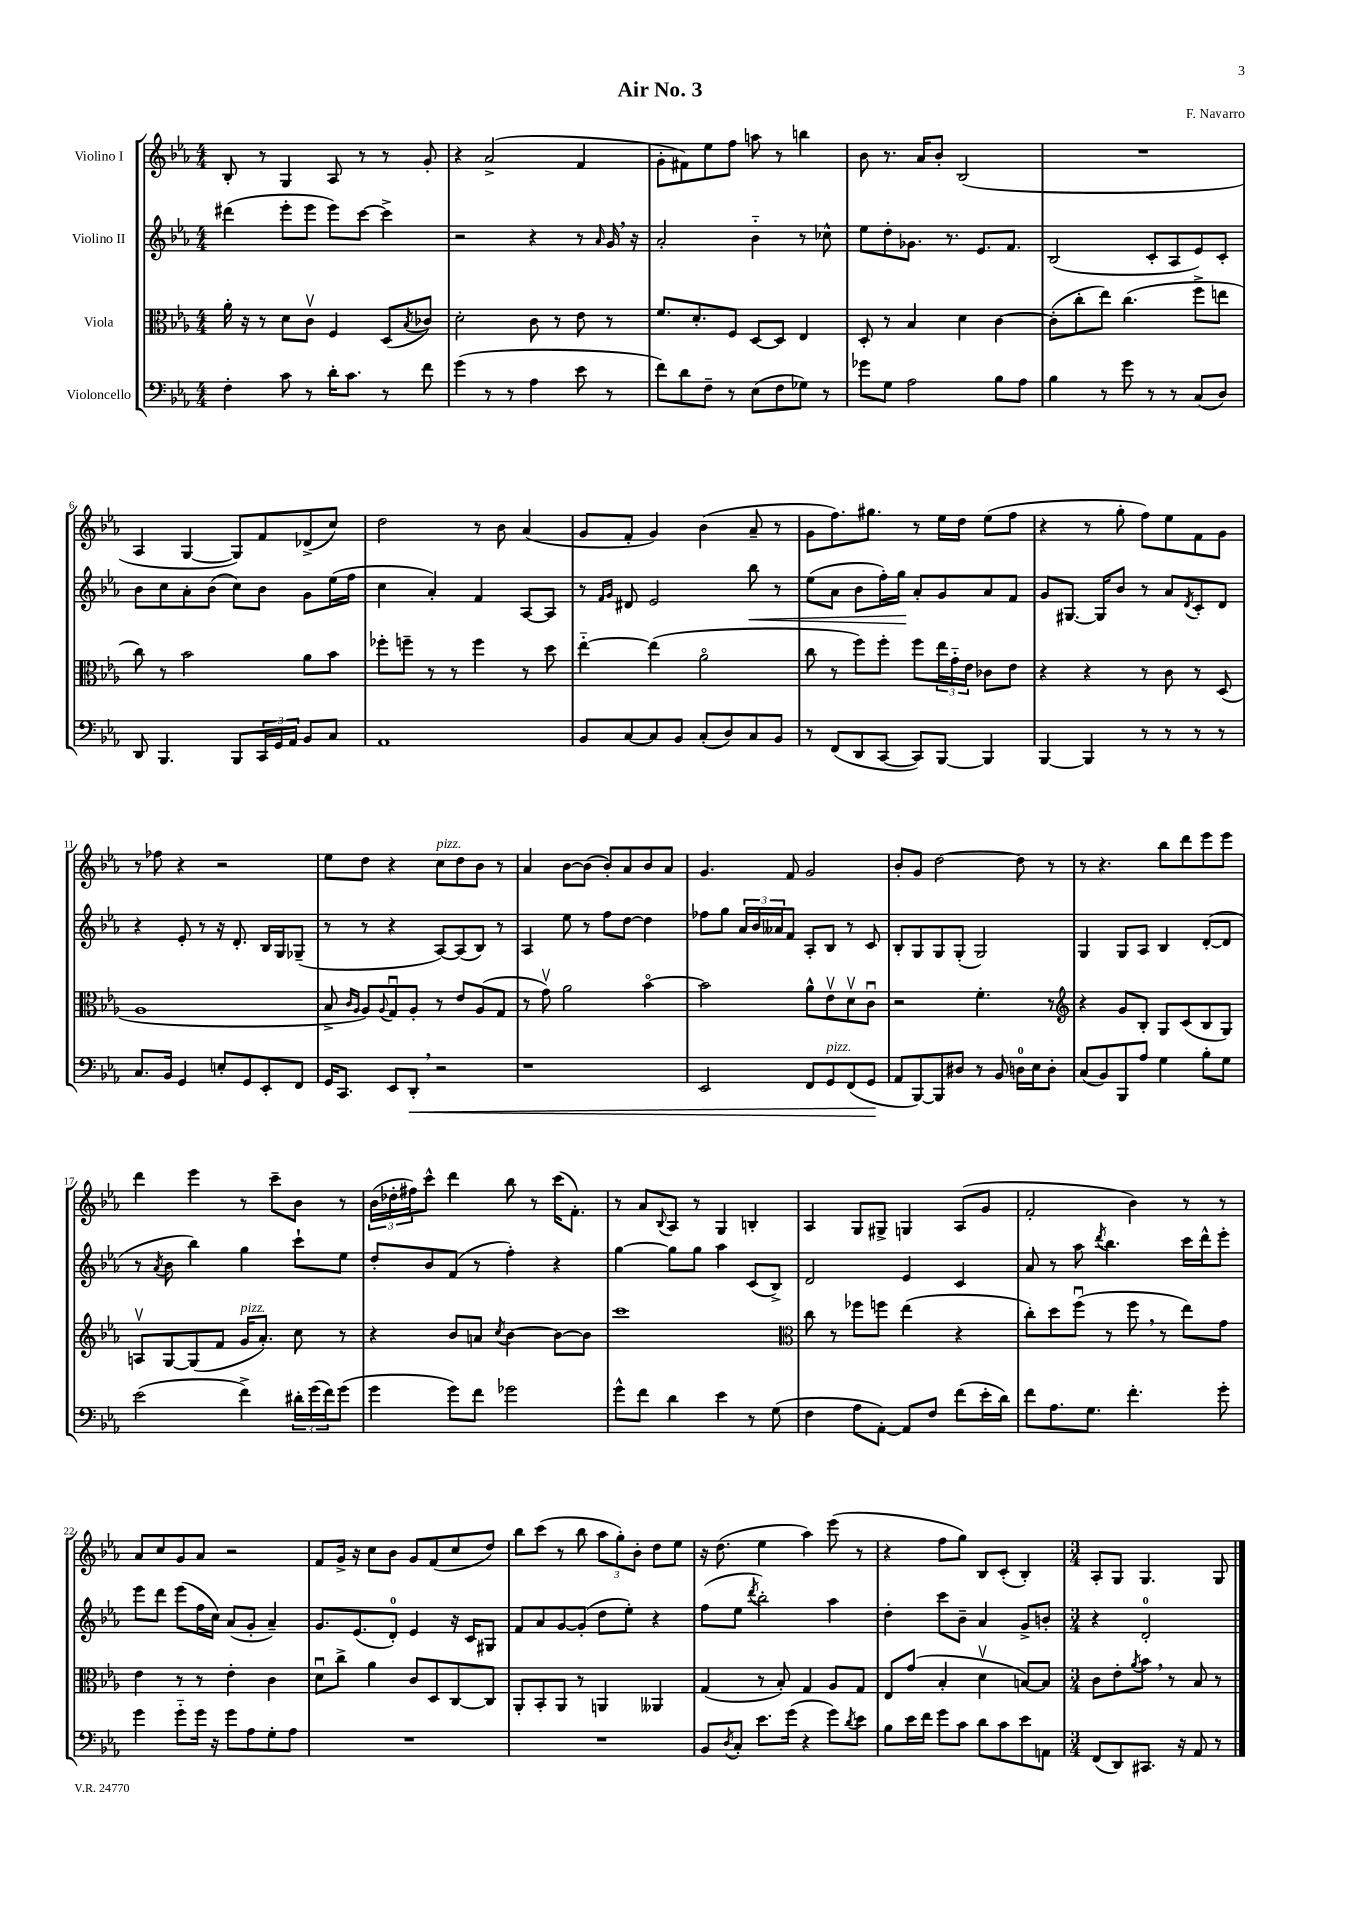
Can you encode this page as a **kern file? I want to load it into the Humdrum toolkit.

**kern	**kern	**kern	**kern
*staff4	*staff3	*staff2	*staff1
*clefF4	*clefC3	*clefG2	*clefG2
*k[b-e-a-]	*k[b-e-a-]	*k[b-e-a-]	*k[b-e-a-]
*M4/4	*M4/4	*M4/4	*M4/4
4F'\	16a-'\	(4ddd#\	8B-'/
.	16r	.	.
.	8r	.	8r
8c\	8d\L	8eee-'\L	4G/
8r	8cv\J	8eee-\J	.
16d'\LK	4F/	8eee-\L)	8A-/
8.c\J	.	.	.
.	.	[8ccc\J	8r
8r	(8D/L	4ccc^\]	8r
.	8qB-/	.	.
8f\	8c-/J)	.	8g'/
=	=	=	=
(4g\	2d'\	2r	4r
8r	.	.	(2a-^/
8r	.	.	.
4A-\	8c\	4r	.
.	8r	.	.
8e-\	8e-\	8r	4f/
.	.	16qqa-/	.
8r	8r	16g/	.
.	.	16r	.
=	=	=	=
8f\L)	8.f/L	2a-'/	8g'\L
8d\	.	.	8f#\)
.	8.d'/	.	.
8F~\J	.	.	8ee-\
8r	8F/J	.	8ff\J
(8E-\L	[8D/L	4b-'~\	8aa\
8F\	8D/]J	.	8r
8G-\J)	4E-/	8r	4bb\
8r	.	8cc-^^\	.
=	=	=	=
8g-\L	8D'/	8ee-\L	8b-\
8G\J	8r	8dd'\	8.r
2A-\	4B-/	8.g-\J	.
.	.	.	16a-/LK
.	.	.	8b-'/J
.	.	8.r	.
.	4d\	.	(2B-/
.	.	8.e-/L	.
8B-\L	[4c\	.	.
.	.	8.f/J	.
8A-\J	.	.	.
=	=	=	=
4B-\	(8c'\]L	(2B-/	1r
.	8cc'\	.	.
8r	8ee-\J)	.	.
8g\	(4.cc\	.	.
8r	.	8c'/L	.
8r	.	8A-/	.
(8C/L	8ff^\L	8e-/)	.
8D/J)	8ee\J	8c'/J	.
=	=	=	=
8DD/	8cc\)	8b-\L	4A-/
4.BBB-/	8r	8cc\	.
.	2b-\	8a-'\	[4G/
.	.	(8b-\J	.
8BBB-/L	.	8cc\L)	8G/]L)
24CC/L	.	8b-\J	8f/
24GG/	.	.	.
24AA-/JJ	.	.	.
8BB-/L	8a-\L	8g\L	(8d-^/
8C/J	8b-\J	(16ee-\L	8cc/J)
.	.	16ff\JJ	.
=	=	=	=
1AA-	8ff-'\L	4cc\	2dd\
.	8ff~\J	.	.
.	8r	4a-'/)	.
.	8r	.	.
.	4ff\	4f/	8r
.	.	.	8b-\
.	8r	[8A-/L	(4a-/
.	8dd\	8A-/]J	.
=	=	=	=
8BB-/L	[4ee-'~\	8r	8g/L
.	.	16qqf/LL	.
.	.	16qqg/JJ	.
[8C/	.	8d#/	8f'/J
8C/]	(4ee-\]	2e-/	4g/)
8BB-/J	.	.	.
(8C'/L	2a-o\	.	(4b-\
8D/)	.	.	.
8C/	.	8bb-\	8a-~/
8BB-/J	.	8r	8r
=	=	=	=
8r	8cc\	(8ee-\L	8g\L
(8FF/L	8r	8a-\J	8.ff\)
8DD/	8ff\L)	8b-\L	.
.	.	.	8.gg#\J
[8CC/J	8ff'\J	16ff'\L)	.
.	.	16gg\JJ	.
8CC/]L)	8ff\L	8a-'/L	8r
[8BBB-/J	24ee-\L	8g/	16ee-\LL
.	24g'~\	.	.
.	.	.	16dd\JJ
.	24e-\JJ	.	.
4BBB-/]	8c-\L	8a-/	(8ee-\L
.	8e-\J	8f/J	8ff\J
=	=	=	=
[4BBB-/	4r	8g/L	4r
.	.	[8.G#/J	.
4BBB-/]	4r	.	8r
.	.	16G#/]LK	.
.	.	8b-/J	8gg'\
8r	8r	8r	8ff\L)
8r	8c\	8a-/L	8ee-\
.	.	8qd/	.
8r	8r	8c'/	8f\
8r	(8D/	8d/J	8g\J
=	=	=	=
8.C/L	1A-	4r	8r
.	.	.	8ff-\
16BB-/Jk	.	.	.
4GG/	.	8e-'/	4r
.	.	8r	.
8E'/L	.	16r	2r
.	.	8.d'/	.
8GG/	.	.	.
8EE-'/	.	16B-/LL	.
.	.	16G/J	.
8FF/J	.	(8G-~/J	.
=	=	=	=
16GG/LK	8B-^/	8r	8ee-\L
8.CC/J	.	.	.
.	16qqc/LL	.	.
.	16qqA-/JJ	.	.
.	8A-/L)	8r	8dd\J
.	8qqA-/	.	.
8EE-/L	8Gu/	4r	4r
8DD'/J	8A-'/J	.	.
2r	8r	[8A-/L)	8cc\L
.	8e-/L	(8A-/]	8dd\
.	(8A-/	8B-/J)	8b-\J
.	8G/J	8r	8r
=	=	=	=
1r	8r	4A-/	4a-/
.	8gv\)	.	.
.	2a-\	8ee-\	[8b-\L
.	.	8r	(8b-\]J
.	.	8ff\L	8b-'/L)
.	.	[8dd\J	8a-/
.	[4b-o\	4dd\]	8b-/
.	.	.	8a-/J
=	=	=	=
2EE-/	2b-\]	8ff-\L	4.g/
.	.	8gg\J	.
.	.	24a-/LL	.
.	.	24b-/	.
.	.	24a--/J	.
.	.	8f/J	8f/
8FF/L	8a-^^\L	8A-'/L	2g/
8GG/	8e-v\	8B-/J	.
(8FF/	8dv\	8r	.
8GG/J	8cu\J	8c/	.
=	=	=	=
8AA-/L	2r	8B-'/L	8b-'/L
[8BBB-/)	.	8G/	8g/J
8BBB-/]	.	8G/	[2dd\
8D#/J	.	(8G'/J	.
8r	4.f'\	2G/)	.
8BB-/	.	.	.
16D\LL	.	.	8dd\]
16E-\J	.	.	.
8D'\J	8r	.	8r
=	=	=	=
*	*clefG2	*	*
(8C/L	4r	4G/	8r
8BB-/)	.	.	4.r
8BBB-/	8g/L	8G/L	.
8A-/J	8B-'/J	8A-/J	.
4G\	8G/L	4B-/	8bb-\L
.	(8c/	.	8ddd\
8B-'\L	8B-/	([8d'/L	8eee-\
8G\J	8G/J)	8d/]J	8eee-\J
=	=	=	=
(2e-\	8Av/L	8r	4ddd\
.	.	8qa-/	.
.	[8G/	8b-\	.
.	(8G/]	4bb-\)	4eee-\
.	8f/J	.	.
4f^\)	16g/LK	4gg\	8r
.	8.a-'/J)	.	.
.	.	.	8ccc~\L
24d#'\LL	8cc\	8ccc`\L	8b-\J
(24g\	.	.	.
24f\J)	.	.	.
(8g\J	8r	8ee-\J	8r
=	=	=	=
4g\	4r	8dd'/L	(24b-\LL
.	.	.	24dd-'\
.	.	.	24ff#\J)
.	.	8b-/	8ccc^^\J
8g\L)	8b-/L	(8f/J	4ddd\
8f\J	8a/J	8r	.
.	8qcc/	.	.
2g-\	[4b-\	4ff'\)	8bb-\
.	.	.	8r
.	8b-\_L	4r	(16ccc\LK
.	.	.	8.f'\J)
.	8b-\]J	.	.
=	=	=	=
8g^^\L	1ccc	[4gg\	8r
8f\J	.	.	8a-/L
.	.	.	8qqB-/
4d\	.	8gg\]L	8A-/J
.	.	8gg\J	8r
4e-\	.	4aa-\	4G/
8r	.	(8c/L	4B'/
(8G\	.	8B-^/J)	.
=	=	=	=
*	*clefC3	*	*
4F\	8cc\	2d/	4A-/
.	8r	.	.
8A-\L	8ff-\L	.	8G/L
[8AA-'\J)	8ff\J	.	8G#^/J
8AA-/]L	(4ee-\	4e-/	4G/
8F/J	.	.	.
(8f\L	4r	4c/	(8A-/L
16e-'\L	.	.	8g/J
16d\JJ)	.	.	.
=	=	=	=
8f\L	8cc'\L)	8a-/	2f'/
8.A-\	8dd\	8r	.
.	(8ffu\J	8aa-\	.
8.G\J	.	.	.
.	.	8qddd/	.
.	8r	4.bb-\	.
4.f'\	8ff\	.	4b-\)
.	8r	.	.
.	8ee-\L)	16ccc\LL	8r
.	.	16ddd^^\J	.
8g'\	8g\J	8eee-'\J	8r
=	=	=	=
4g\	4e-\	8eee-\L	8a-/L
.	.	8ddd\J	8cc/
8g'~\L	8r	(8eee-\L	8g/
16g\Jk	8r	16ff\L	8a-/J
16r	.	16cc\JJ)	.
8g\L	4e-'\	(8a-/L	2r
8A-\	.	8g'/J	.
8G'\	4c\	4a-~/)	.
8A-\J	.	.	.
=	=	=	=
1r	8du\L	8.g/L	8f/L
.	8cc^\J	.	16g^/Jk
.	.	(8.e-/	16r
.	4a-\	.	8cc\L
.	.	8d'/J)	8b-\J
.	8c/L	4e-/	8g/L
.	8D/	.	(8f/
.	[8C/	16r	8cc/
.	.	16c/LK	.
.	8C/]J	8G#/J	8dd/J)
=	=	=	=
1r	8AA-'/L	8f/L	8bb-\L
.	8BB-'/	8a-/	(8ccc\J
.	8AA-/J	[8g/	8r
.	8r	(8g'/]J	8bb-\
.	4AA/	8dd\L	12aa-\L
.	.	.	12gg'\)
.	.	8ee-'\J)	.
.	.	.	12b-'\J
.	4AA--/	4r	8dd\L
.	.	.	8ee-\J
=	=	=	=
8BB-/L	(4G/	(8ff\L	16r
.	.	.	(8.dd\
8qD/	.	.	.
8C'/J	.	8ee-\J	.
.	.	8qddd/	.
8.e-\L	8r	2bb-'\)	4ee-\
.	8B-'/)	.	.
(16g\Jk	.	.	.
4r	4G/	.	4aa-\)
8g\L)	8A-/L	4aa-\	(8eee-\
8qd/	.	.	.
8e-\J	8G/J	.	8r
=	=	=	=
8B-\L	8E-/L	4dd'\	4r
16e-\L	(8g/J	.	.
16f\JJ	.	.	.
8g\L	4B-'/	8ccc\L	8ff\L
8c\J	.	8b-~\J	8gg\J)
8d\L	4dv\	4a-/	8B-/L
8c\	.	.	(8c'/J
8e-\	[8B/L)	8g^/L	4B-'/)
8AA\J	8B/]J	8b'/J	.
=	=	=	=
*M3/4	*M3/4	*M3/4	*M3/4
(8FF/L	8c\L	4r	8A-'/L
8DD/)	8e-'\	.	8G/J
.	8qa-/	.	.
8.CC#/J	8b-\J	2d'/	4.G/
.	8r	.	.
16r	.	.	.
8AA-/	8B-/	.	.
8r	8r	.	8G/
==	==	==	==
*-	*-	*-	*-
